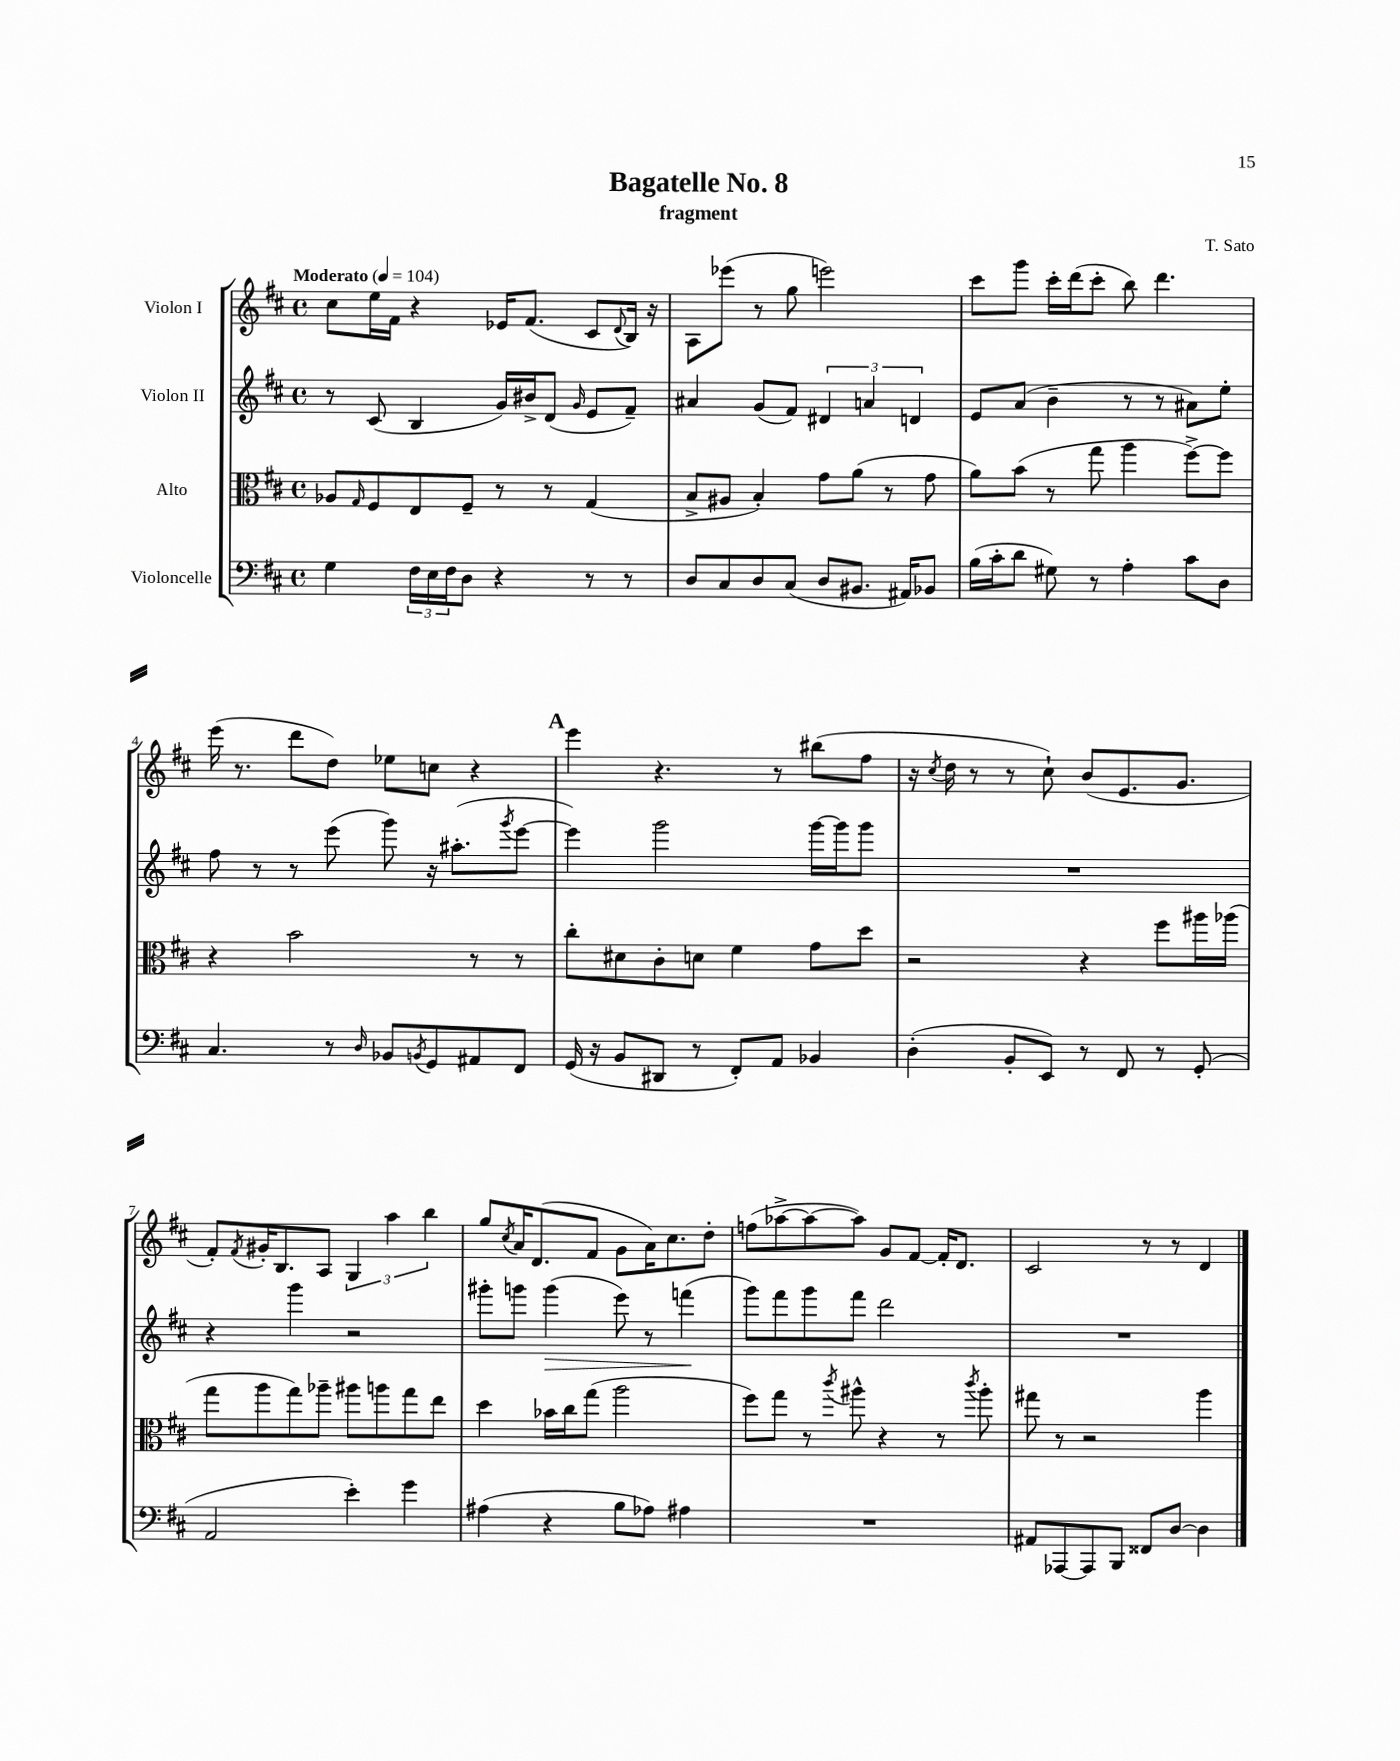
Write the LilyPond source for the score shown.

\header { title = "Bagatelle No. 8" composer = "T. Sato" subtitle = "fragment" }
<<
\new StaffGroup <<
\new Staff = "s0" \with { instrumentName = "Violon I" } {
    \clef treble \key d \major \defaultTimeSignature \time 4/4 \tempo "Moderato" 4 = 104
    cis''8 e''16 fis'16 r4 ees'16 fis'8.( cis'8 \appoggiatura { d'8 } b16) r16 |
    a8 ees'''8( r8 g''8 e'''2) |
    cis'''8 g'''8 cis'''16-. d'''16( cis'''8-. b''8) d'''4. |
    e'''16( r8. d'''8 d''8) ees''8 c''8 r4 |
    \mark \markup { \bold "A" } e'''4 r4. r8 bis''8( fis''8 |
    r16 \acciaccatura { cis''8 } d''16 r8 r8 cis''8-!) b'8( e'8. g'8. |
    fis'8-.) \acciaccatura { fis'8 } gis'16-. b8. a8 \tuplet 3/2 { g4 a''4 b''4 } |
    g''8 \acciaccatura { cis''8 } a'16 d'8.( fis'8 g'8 a'16) cis''8. d''8-. |
    f''8( aes''8~-> aes''8~ aes''8) g'8 fis'8~ fis'16-. d'8. |
    cis'2 r8 r8 d'4 \bar "|." |
}
\new Staff = "s1" \with { instrumentName = "Violon II" } {
    \clef treble \key d \major \defaultTimeSignature \time 4/4
    r8 cis'8( b4 g'16) bis'16-> d'8( \grace { g'16 } e'8 fis'8--) |
    ais'4 g'8( fis'8) \tuplet 3/2 { dis'4 a'4 d'4 } |
    e'8 a'8( b'4-- r8 r8 ais'8) e''8-. |
    fis''8 r8 r8 e'''8( g'''8) r16 ais''8.-.( \acciaccatura { g'''8 } e'''8~ |
    \mark \markup { \bold "A" } e'''4) g'''2 g'''16~ g'''16 g'''8 |
    R1 |
    r4 g'''4 r2 |
    gis'''8-. g'''8 g'''4\>( e'''8) r8 f'''4\!( |
    g'''8) fis'''8 g'''8 fis'''8 d'''2 |
    R1 \bar "|." |
}
\new Staff = "s2" \with { instrumentName = "Alto" } {
    \clef alto \key d \major \defaultTimeSignature \time 4/4
    aes8 \grace { g16 } fis8 e8 fis8-- r8 r8 g4( |
    b8-> ais8 b4-.) g'8 a'8( r8 g'8 |
    a'8) b'8( r8 g''8 a''4 fis''8~->) fis''8 |
    r4 b'2 r8 r8 |
    \mark \markup { \bold "A" } cis''8-. dis'8 cis'8-. d'8 fis'4 g'8 d''8 |
    r2 r4 fis''8 ais''16 aes''16( |
    g''8 a''8 g''8) aes''8-- ais''8 a''8 g''8 e''8 |
    d''4 bes'16 cis''16 g''8( a''2 |
    fis''8) g''8 r8 \acciaccatura { cis'''8 } ais''8-^ r4 r8 \acciaccatura { cis'''8 } ais''8-. |
    gis''8 r8 r2 a''4 \bar "|." |
}
\new Staff = "s3" \with { instrumentName = "Violoncelle" } {
    \clef bass \key d \major \defaultTimeSignature \time 4/4
    g4 \tuplet 3/2 { fis16 e16 fis16 } d8 r4 r8 r8 |
    d8 cis8 d8 cis8( d8 bis,8. ais,16) bes,8 |
    b16( cis'16-. d'8 gis8) r8 a4-. cis'8 d8 |
    cis4. r8 \grace { d16 } bes,8 \acciaccatura { b,8 } g,8 ais,8 fis,8 |
    \mark \markup { \bold "A" } g,16( r16 b,8 dis,8 r8 fis,8-.) a,8 bes,4 |
    d4-.( b,8-. e,8) r8 fis,8 r8 g,8-.( |
    a,2 e'4-.) g'4 |
    ais4( r4 b8 aes8) ais4 |
    R1 |
    ais,8 aes,,8~ aes,,8 b,,8 fisis,8 d8~ d4 \bar "|." |
}
>>
>>
